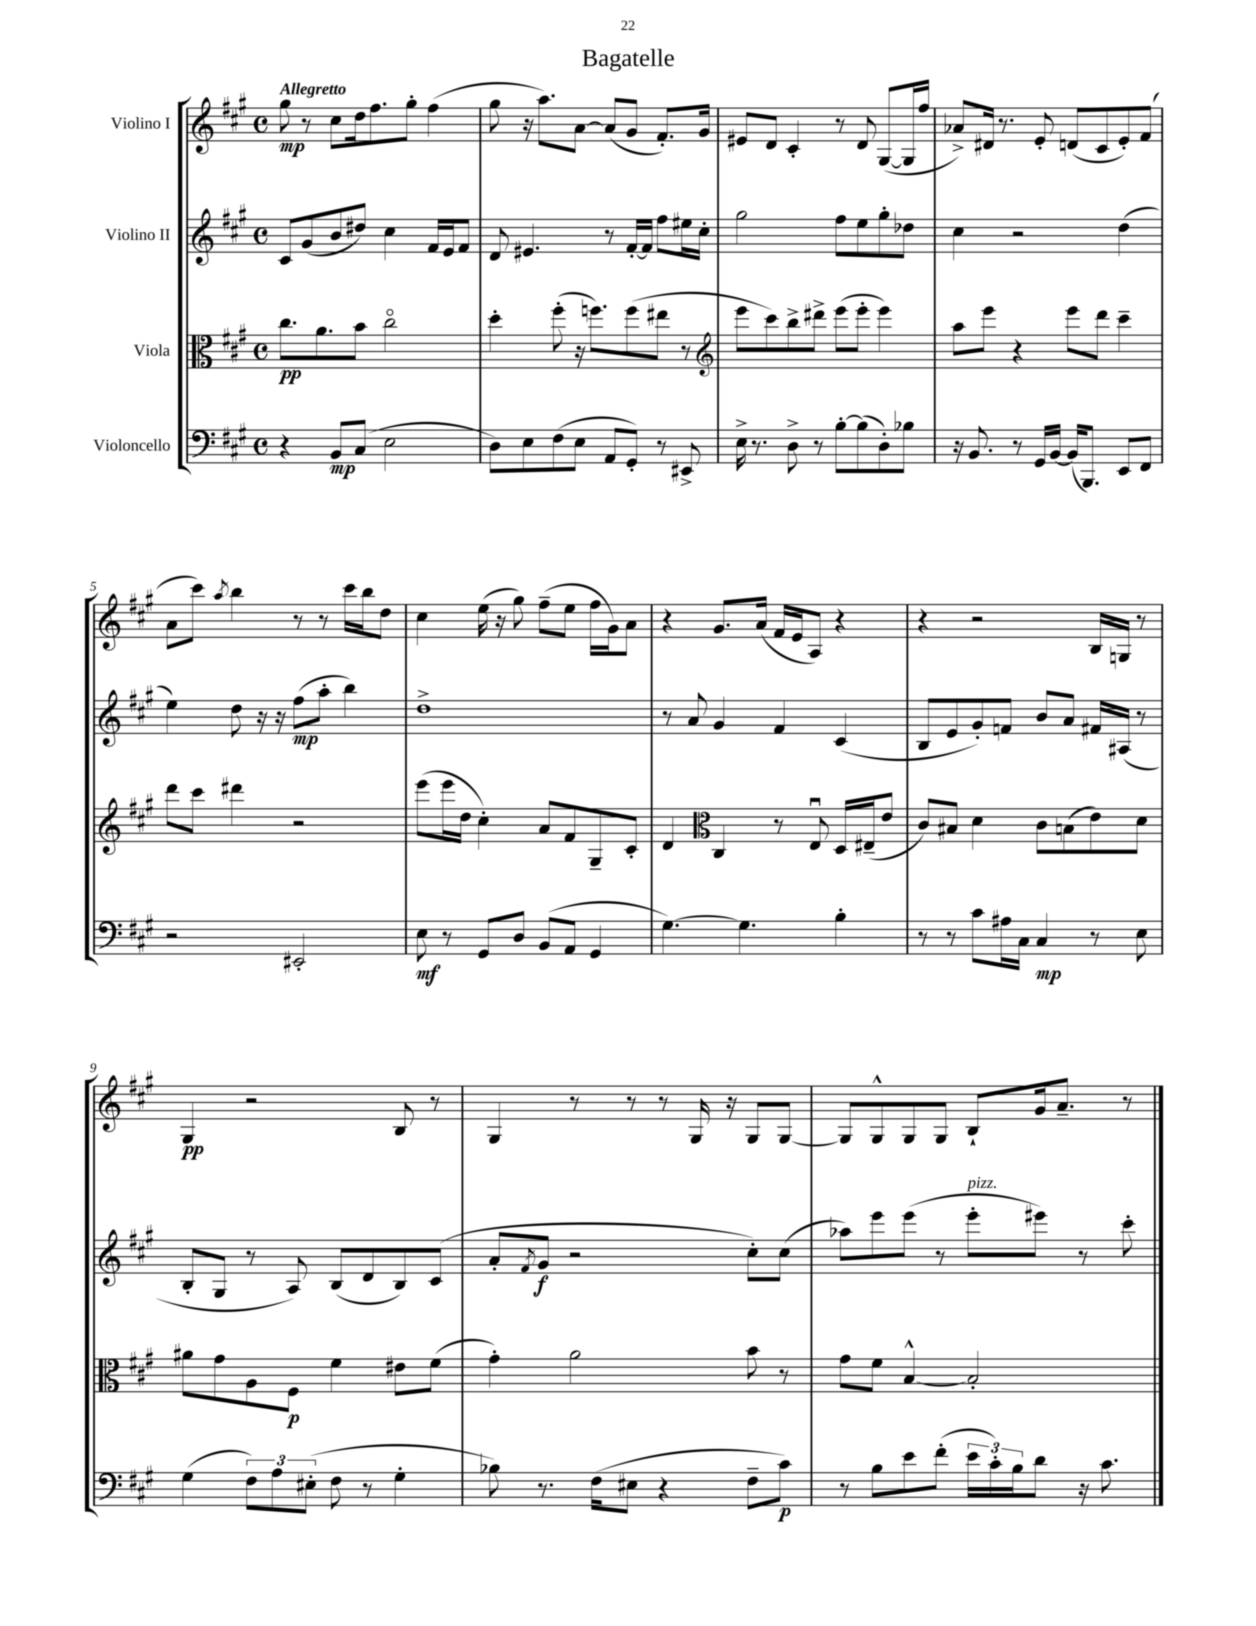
\header { title = "Bagatelle" }
<<
\new StaffGroup <<
\new Staff = "s0" \with { instrumentName = "Violino I" } {
    \clef treble \key a \major \defaultTimeSignature \time 4/4 \tempo "Allegretto"
    gis''8\mp r8 cis''8 d''16 fis''8. gis''8-. fis''4( |
    gis''8 r16 a''8.) a'8~ a'8( gis'8 fis'8.-.) gis'16 |
    eis'8 d'8 cis'4-. r8 d'8 gis8~( gis16 fis''16 |
    aes'8->) dis'16 r8. e'8-. d'8( cis'8 e'8-.) fis'8( |
    a'8 cis'''8) \acciaccatura { a''8 } b''4 r8 r8 cis'''16 b''16 d''8 |
    cis''4 e''16( r16 gis''8) fis''8--( e''8 fis''16 gis'16) a'8 |
    r4 gis'8. a'16( fis'16 e'16 a8) r4 |
    r4 r2 b16 g16 r8 |
    gis4\pp r2 b8 r8 |
    gis4 r8 r8 r8 gis16 r16 gis8 gis8~ |
    gis8 gis8-^ gis8 gis8 b8-! gis'16 a'8.-- r8 \bar "|." |
}
\new Staff = "s1" \with { instrumentName = "Violino II" } {
    \clef treble \key a \major \defaultTimeSignature \time 4/4
    cis'8 gis'8( b'8 dis''8) cis''4 fis'16 e'16 fis'8 |
    d'8 eis'4. r8 fis'16~-. fis'16 fis''8 eis''16 cis''16-. |
    gis''2 fis''8 e''8 gis''8-. des''8 |
    cis''4 r2 d''4( |
    e''4) d''8 r16 r16 fis''8\mp( a''8-. b''4) |
    d''1-> |
    r8 a'8 gis'4 fis'4 cis'4( |
    b8 e'8 gis'8-.) f'8 b'8 a'8 fis'16 ais16( r8 |
    b8-. gis8 r8 a8) b8( d'8 b8) cis'8( |
    a'8-. \acciaccatura { fis'8 } gis'8\f r2 cis''8-.) cis''8( |
    aes''8) e'''8 e'''8( r8 e'''8-.^\markup { \italic "pizz." } eis'''8) r8 cis'''8-. \bar "|." |
}
\new Staff = "s2" \with { instrumentName = "Viola" } {
    \clef alto \key a \major \defaultTimeSignature \time 4/4
    cis''8.\pp a'8. b'8 cis''2\flageolet |
    d''4-. fis''8-.( r16 f''8.) f''8( eis''8 r8 |
    \clef treble e'''8 cis'''8) b''8-> dis'''8-> e'''8( e'''8-. e'''4) |
    a''8 e'''8 r4 e'''8 d'''8 cis'''4-- |
    d'''8 cis'''8 dis'''4 r2 |
    e'''8( e'''16 d''16 cis''4-.) a'8 fis'8 gis8-- cis'8-. |
    d'4 \clef alto cis4 r8 e8\downbow d16 eis16--( e'8 |
    cis'8) bis8 d'4 cis'8 b8( e'8) d'8 |
    ais'8 gis'8 a8 fis8\p fis'4 eis'8 fis'8( |
    gis'4-.) a'2 b'8 r8 |
    gis'8 fis'8 b4~-^ b2-. \bar "|." |
}
\new Staff = "s3" \with { instrumentName = "Violoncello" } {
    \clef bass \key a \major \defaultTimeSignature \time 4/4
    r4 b,8\mp cis8( e2 |
    d8) e8 fis8( e8 a,8 gis,8-.) r8 eis,8-> |
    e16-> r8. d8-> r8 b8~-. b8( d8-.) bes8 |
    r16 b,8. r8 gis,16 b,16~ b,16( b,,8.) e,8 fis,8 |
    r2 eis,2-. |
    e8\mf r8 gis,8 d8 b,8( a,8 gis,4 |
    gis4.~) gis4. b4-. |
    r8 r8 cis'8 ais16 cis16 cis4\mp r8 e8 |
    gis4( \tuplet 3/2 { fis8) a8 eis8-.( } fis8 r8 gis4-. |
    bes8) r8. fis16( eis8 r4 fis8-- cis'8\p) |
    r8 b8 e'8 fis'8-.( \tuplet 3/2 { e'16 cis'16-.) b16 } d'8 r16 cis'8. \bar "|." |
}
>>
>>
